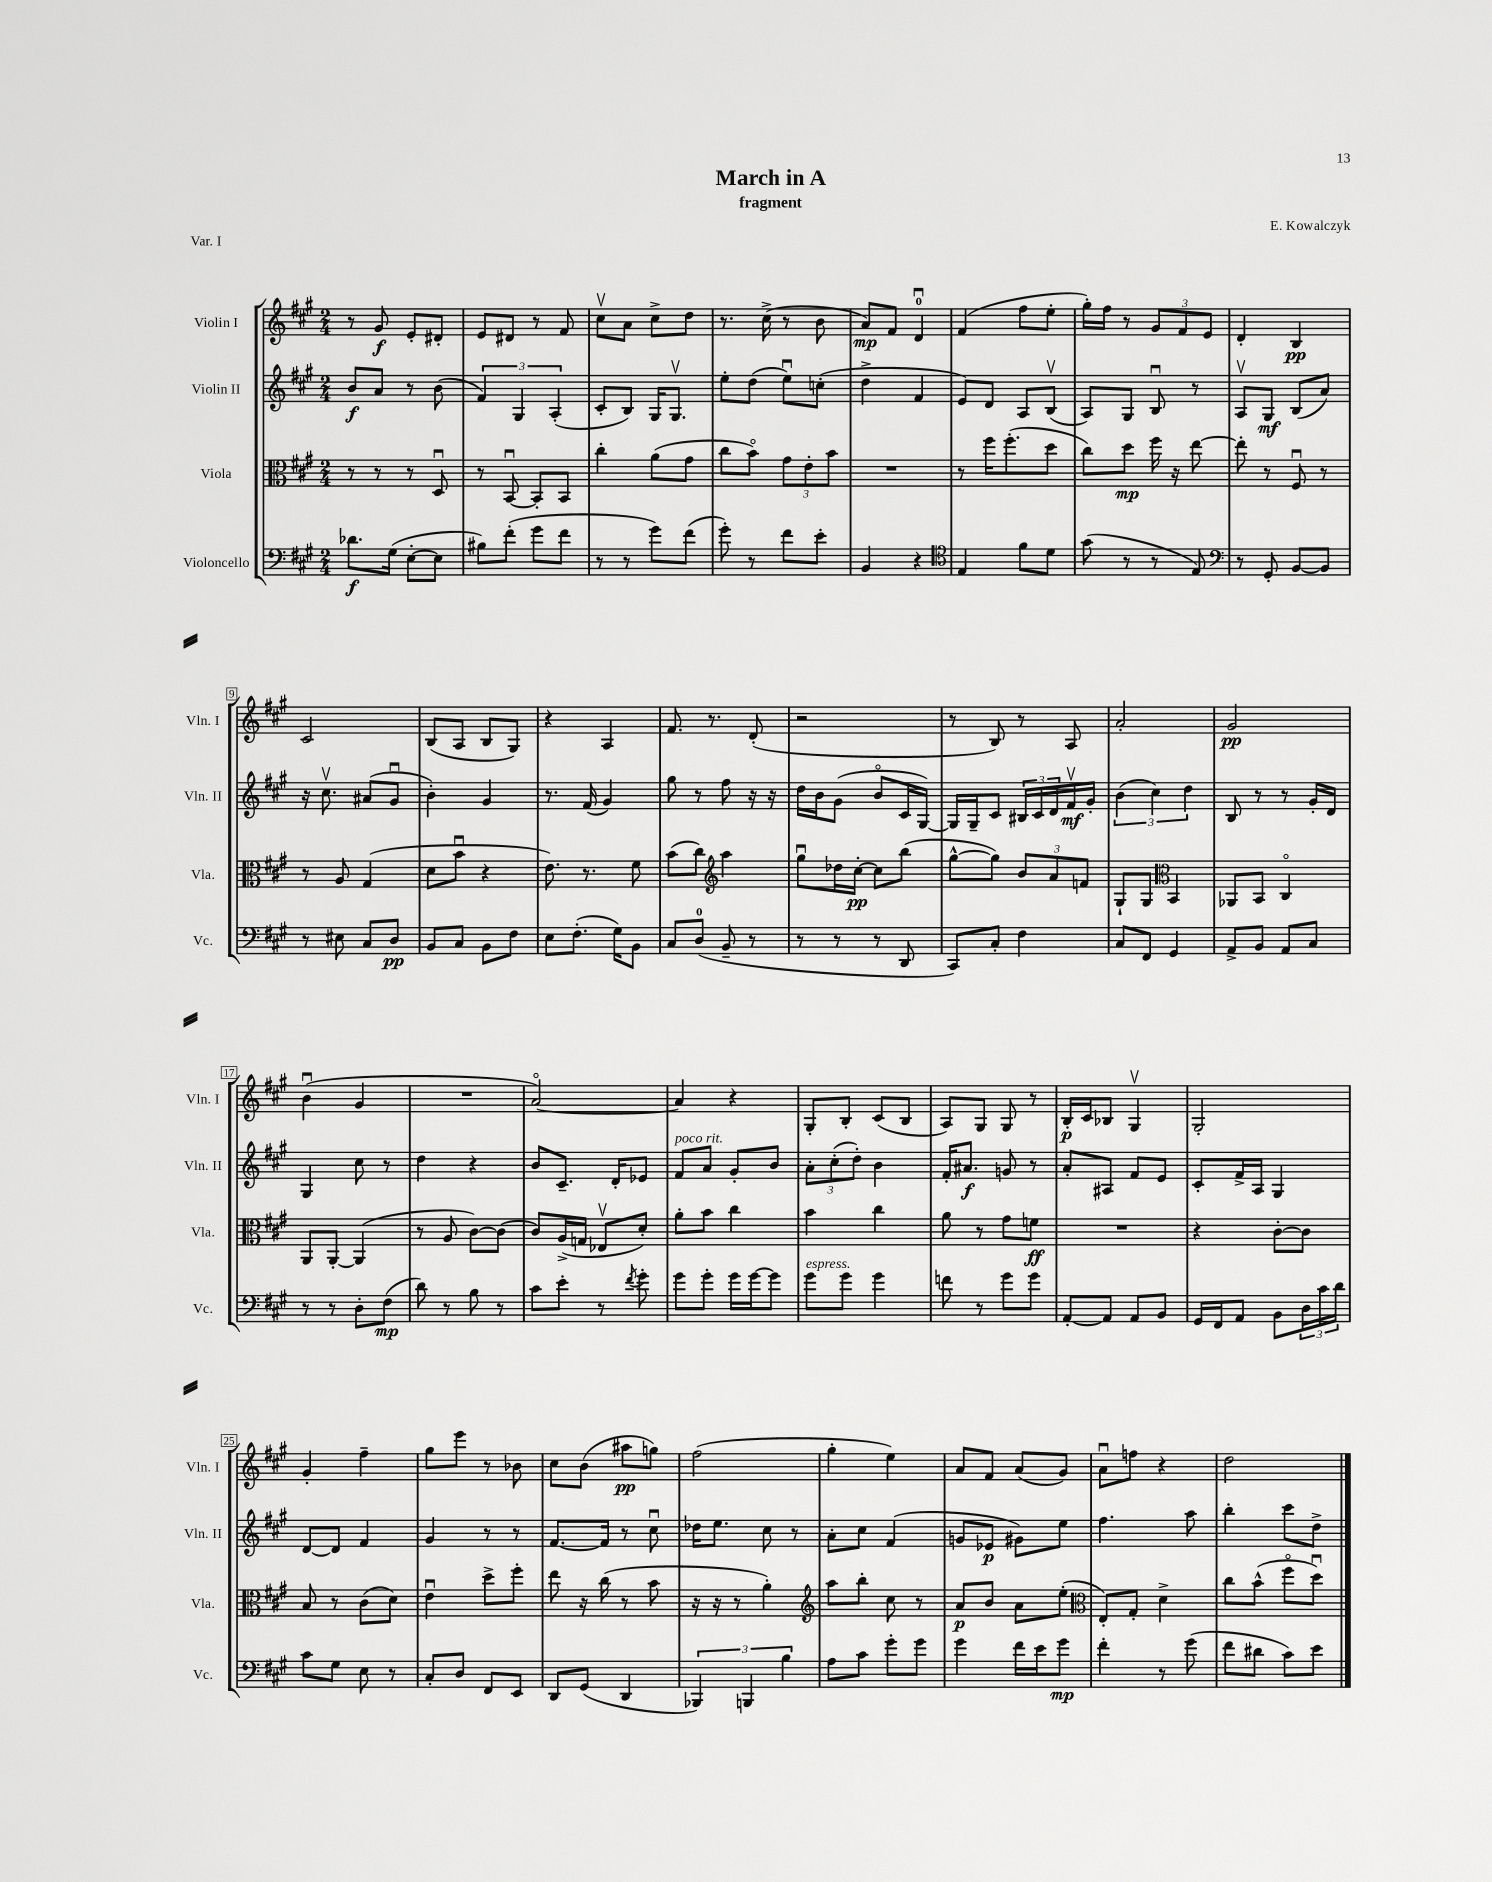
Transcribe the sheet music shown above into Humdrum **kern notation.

**kern	**kern	**kern	**kern
*staff4	*staff3	*staff2	*staff1
*clefF4	*clefC3	*clefG2	*clefG2
*k[f#c#g#]	*k[f#c#g#]	*k[f#c#g#]	*k[f#c#g#]
*M2/4	*M2/4	*M2/4	*M2/4
8.d-\L	8r	8b/L	8r
.	8r	8a/J	8g#/
(16G#\Jk	.	.	.
[8E'\L	8r	8r	8e'/L
8E\]J	8Du/	(8b\	8d#'/J
=	=	=	=
8B#\L)	8r	6f#/)	8e/L
(8f#'\J	[8BBu/	.	8d#/J
.	.	6G#/	.
8g#\L	8BB'/]L	.	8r
.	.	(6A'/	.
8f#\J	8BB/J	.	8f#/
=	=	=	=
8r	4cc#'\	8c#'/L	8cc#v\L
8r	.	8B/J)	8a\J
8g#\L)	(8a\L	16G#/LK	8cc#^\L
.	.	8.G#v/J	.
(8f#\J	8g#\J	.	8dd\J
=	=	=	=
8g#'\)	8cc#\L	8ee'\L	8.r
8r	8bo\J)	(8dd\J	.
.	.	.	(16cc#^\
8f#\L	12g#\L	8eeu\L)	8r
.	12e'\	.	.
8e'\J	.	(8cc'\J	8b\
.	12b\J	.	.
=	=	=	=
4BB/	2r	4dd^\	8a/L)
.	.	.	8f#/J
4r	.	4f#/	4du/
=	=	=	=
*clefC4	*	*	*
4E/	8r	8e/L)	(4f#/
.	16ff#\LK	8d/J	.
.	(8.ff#'\	.	.
8f#\L	.	8A/L	8ff#\L
8d\J	8dd\J	(8Bv/J	8ee'\J
=	=	=	=
(8g#\	8cc#\L)	8A/L)	16gg#'\LL)
.	.	.	16ff#\JJ
8r	8dd\J	8G#/J	8r
8r	16ff#\	8Bu/	12g#/L
.	16r	.	.
.	.	.	12f#/
8E/)	[8ee\	8r	.
.	.	.	12e/J
=	=	=	=
*clefF4	*	*	*
8r	8ee'\]	8Av/L	4d'/
8GG#'/	8r	8G#/J	.
[8BB/L	8F#u/	(8B/L	4B/
8BB/]J	8r	8a/J)	.
=	=	=	=
8r	8r	16r	2c#/
.	.	8.cc#v\	.
8E#\	8A/	.	.
8C#/L	(4G#/	(8a#/L	.
8D/J	.	8g#u/J	.
=	=	=	=
8BB/L	8d\L	4b'\)	(8B/L
8C#/J	8bu\J	.	8A/J
8BB\L	4r	4g#/	8B/L
8F#\J	.	.	8G#/J)
=	=	=	=
8E\L	8.e\)	8.r	4r
(8.F#'\J	.	.	.
.	8.r	(16f#/	.
.	.	4g#/)	4A/
16G#\LK)	.	.	.
8BB\J	8f#\	.	.
=	=	=	=
8C#/L	(8b\L	8gg#\	8.f#/
(8D/J	8cc#\J)	8r	.
.	.	.	8.r
*	*clefG2	*	*
8BB~/	4aa\	8ff#\	.
8r	.	16r	(8d'/
.	.	16r	.
=	=	=	=
8r	8gg#u\L	16dd\LL	2r
.	.	16b\J	.
8r	16dd-\L	(8g#\J	.
.	[16cc#'\JJ	.	.
8r	8cc#\]L	8bo/L	.
8DD/	(8bb\J	16c#/L	.
.	.	[16G#/JJ)	.
=	=	=	=
8CC#/L)	[8gg#^^\L	16G#/]LL	8r
.	.	16G#~/J	.
8C#'/J	8gg#\]J)	8c#/J	8B/)
4F#\	12b/L	24B#/LL	8r
.	.	24c#/	.
.	12a/	24d/	.
.	.	16f#v/	8A/
.	12f/J	.	.
.	.	16g#'/JJ	.
=	=	=	=
8C#/L	8G#`/L	(6b\	2a'/
8FF#/J	8G#/J	.	.
.	.	6cc#\)	.
*	*clefC3	*	*
4GG#/	4BB/	.	.
.	.	6dd\	.
=	=	=	=
8AA^/L	8AA-/L	8B/	2g#/
8BB/J	8BB/J	8r	.
8AA/L	4C#o/	8r	.
8C#/J	.	16g#'/LL	.
.	.	16d/JJ	.
=	=	=	=
8r	8AA/L	4G#/	(4bu\
8r	[8AA'/J	.	.
8D'\L	(4AA/]	8cc#\	4g#/
(8F#\J	.	8r	.
=	=	=	=
8d\)	8r	4dd\	2r
8r	8A/	.	.
8B\	[8c#\L)	4r	.
8r	(8c#\]J	.	.
=	=	=	=
8c#\L	8c#/L)	8b/L	[2ao/)
8e'\J	(16A^/L	8.c#~/J	.
.	16G/JJ	.	.
8r	8E-v/L	.	.
.	.	16d'/LK	.
8qf#/	.	.	.
8g#'\	8d'/J)	8e-/J	.
=	=	=	=
8g#\L	8a'\L	8f#/L	4a/]
8g#'\J	8b\J	8a/J	.
16g#\LL	4cc#\	8g#'/L	4r
[16g#\J	.	.	.
8g#\]J	.	8b/J	.
=	=	=	=
8g#\L	4b\	12a'\L	8G#'/L
.	.	(12cc#'\	.
8g#\J	.	.	8B'/J
.	.	12dd'\J)	.
4g#\	4cc#\	4b\	(8c#/L
.	.	.	8B/J
=	=	=	=
8f\	8a\	16f#'/LK	8A/L)
.	.	8.a#/J	.
8r	8r	.	8G#/J
8g#\L	8g#\L	8g/	8G#/
8g#\J	8f\J	8r	8r
=	=	=	=
[8AA'/L	2r	8a'/L	16B'/LL
.	.	.	16c#/J
8AA/]J	.	8A#/J	8B-/J
8AA/L	.	8f#/L	4G#v/
8BB/J	.	8e/J	.
=	=	=	=
16GG#/LL	4r	8c#'/L	2G#'/
16FF#/J	.	.	.
8AA/J	.	16f#^/L	.
.	.	16A/JJ	.
8BB\L	[8c#'\L	4G#/	.
24D\L	8c#\]J	.	.
24c#\	.	.	.
24d\JJ	.	.	.
=	=	=	=
8c#\L	8B/	[8d/L	4g#'/
8G#\J	8r	8d/]J	.
8E\	(8c#\L	4f#/	4ff#~\
8r	8d\J)	.	.
=	=	=	=
8C#'/L	4eu\	4g#/	8gg#\L
8D/J	.	.	8eee\J
8FF#/L	8dd^\L	8r	8r
8EE/J	8ff#'\J	8r	8b-\
=	=	=	=
8DD/L	8ee\	[8.f#/L	8cc#\L
(8GG#/J	16r	.	(8b\J
.	(16cc#\	16f#/]Jk	.
4DD/	8r	8r	8aa#\L
.	8b\	8cc#u\	8gg\J)
=	=	=	=
6BBB-/)	16r	16dd-\LK	(2ff#\
.	16r	8.ee\J	.
.	8r	.	.
6BBB/	.	.	.
.	4a'\)	8cc#\	.
6B\	.	.	.
.	.	8r	.
=	=	=	=
*	*clefG2	*	*
8A\L	8aa\L	8a'\L	4gg#'\
8c#\J	8bb'\J	8cc#\J	.
8g#'\L	8cc#\	(4f#/	4ee\)
8g#\J	8r	.	.
=	=	=	=
4g#\	8a/L	8g/L	8a/L
.	8b/J	8e-/J	8f#/J
16f#\LL	8a\L	8g#\L)	(8a/L
16e\J	.	.	.
8g#\J	(8ee'\J	8ee\J	8g#/J)
=	=	=	=
*	*clefC3	*	*
4f#'\	8E'/L)	4.ff#\	8au\L
.	8G#'/J	.	8ff\J
8r	4d^\	.	4r
(8g#\	.	8aa\	.
=	=	=	=
8f#\L	8cc#\L	4bb'\	2dd\
8d#\J	(8b^^\J	.	.
8c#\L)	8ff#o\L	8ccc#\L	.
8e\J	8ddu\J)	8dd^\J	.
==	==	==	==
*-	*-	*-	*-
